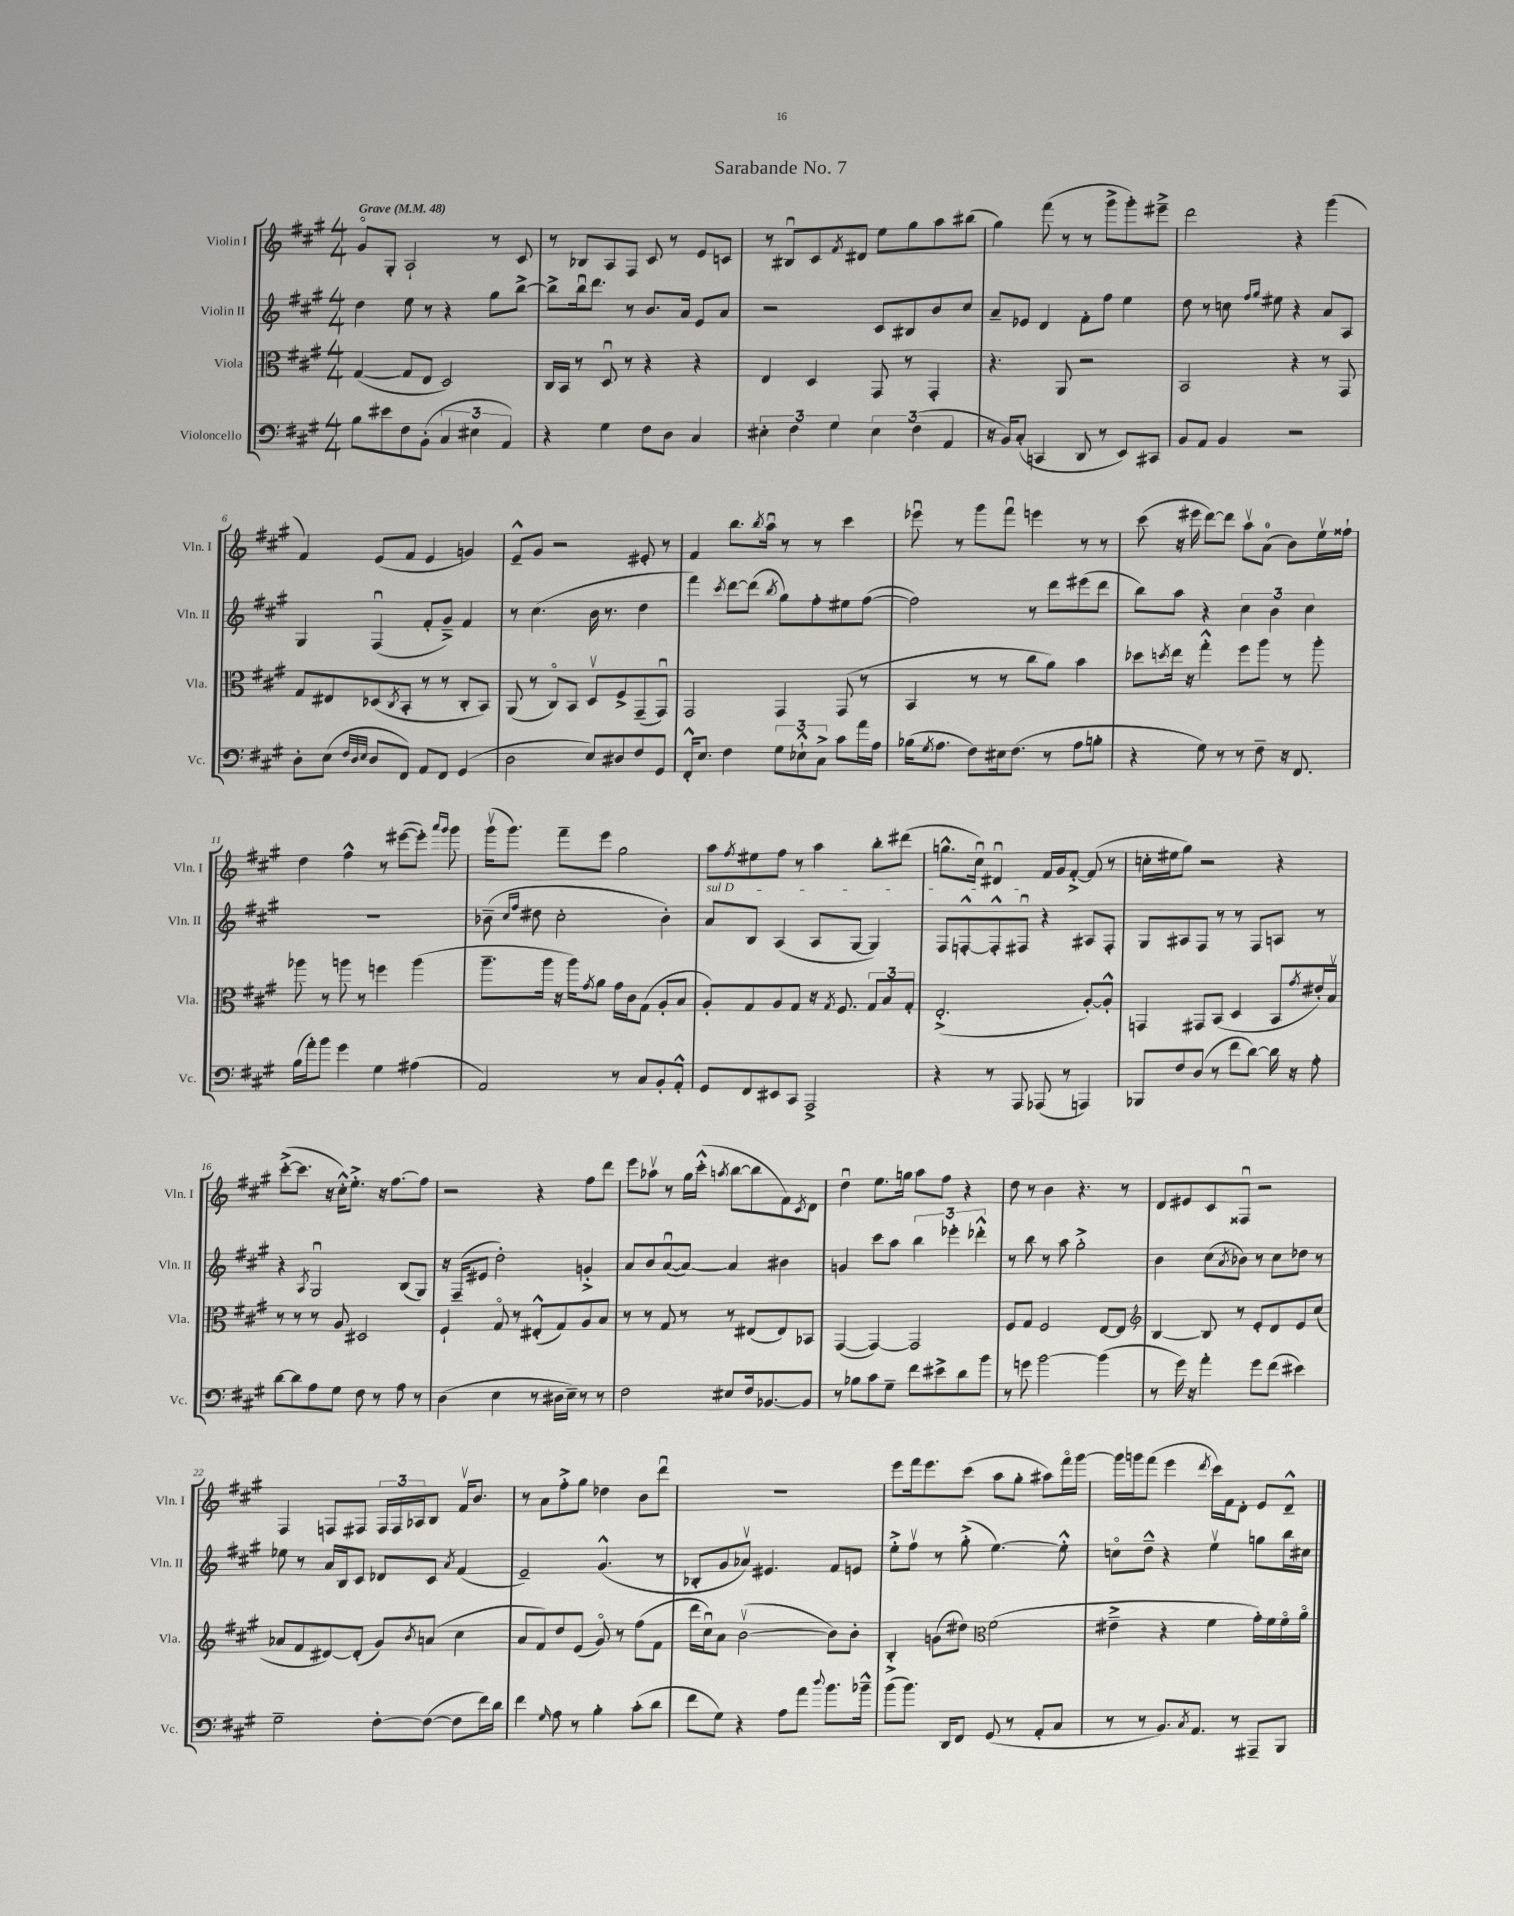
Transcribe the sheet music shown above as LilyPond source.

\header { title = "Sarabande No. 7" }
<<
\new StaffGroup <<
\new Staff = "s0" \with { instrumentName = "Violin I" shortInstrumentName = "Vln. I" } {
    \clef treble \key a \major \numericTimeSignature \time 4/4 \tempo "Grave" 4 = 48
    gis'8\flageolet gis8-. a2-! r8 cis'8 |
    r8 bes8 a8 fis8 cis'8 r8 e'8 c'8 |
    r8 bis8\downbow cis'8 \acciaccatura { fis'8 } dis'8 e''8 gis''8 a''8 bis''8( |
    gis''4) fis'''8( r8 r8 gis'''8-> gis'''8-.) eis'''8---> |
    d'''2 r4 gis'''4( |
    fis'4) e'8( fis'8 e'4 g'4) |
    e'8---^ gis'8 r2 eis'8-. r8 |
    fis'4 b''8. \acciaccatura { b''8 } a''16\downbow r8 r8 cis'''4 |
    ees'''8\downbow r8 gis'''8 fis'''8\downbow e'''4 r8 r8 |
    cis'''8( r16 eis'''16 d'''8~) d'''8 a''8\upbow a'8-0( b'8) e''16\upbow fisis''16-! |
    d''4 fis''4-^ r8 eis'''8~( eis'''8-.) \grace { a'''16 gis'''16 } gis'''8 |
    gis'''16\upbow( gis'''8.) fis'''8-- e'''8 gis''2 |
    a''8 \acciaccatura { fis''8 } eis''8 fis''8 r8 a''4 b''8-. dis'''8( |
    g''8.-^ cis''16\downbow) dis'4\downbow fis'16 gis'16 fis'8~-.-> fis'8( r8 |
    c''16-. eis''16 gis''8) r2 r4 |
    cis'''8~-.->( cis'''8. r16 cis''16-.-^) e''8.-.-> r16 fis''8.~ fis''8 |
    r2 r4 fis''8 d'''8 |
    e'''8 aes''8\upbow r8 gis''16 cis'''16-.-^( \acciaccatura { a''8 } b''8~ b''8 fis'8) \acciaccatura { cis'8 } d'8 |
    d''4\downbow e''8. g''16 a''8 fis''8 r4 |
    d''8 r8 b'4 r4. r8 |
    d'8 eis'8 cis'8 fisis8\downbow r2 |
    fis4 f8 fis8 \tuplet 3/2 { fis16 fis16 aes16 } b8 fis'16\upbow b'8. |
    r8 a'8 fis''8-.-> gis''8 des''4 b'8 d'''8\downbow |
    R1 |
    e'''8 fis'''16 e'''8. cis'''8( a''8 gis''8-. ais''8) fis'''16\flageolet gis'''16~ |
    gis'''16 g'''16 fis'''8( e'''4 \acciaccatura { d'''8 } cis'''16) fis'16 d'8-. e'8 d'8---^ \bar "|." |
}
\new Staff = "s1" \with { instrumentName = "Violin II" shortInstrumentName = "Vln. II" } {
    \clef treble \key a \major \numericTimeSignature \time 4/4
    d''4 e''8 r8 r4 gis''8 b''8~-> |
    b''8-> b''16\downbow d'''8. r8 b'8. a'16 e'8 a'8 |
    r2 cis'8 bis8 b'8 cis''8 |
    a'8-- ees'8 d'4 fis'8-. fis''8 e''4 |
    d''8 r8 c''8 \grace { fis''16 gis''16 } eis''8 r4 a'8 a8 |
    gis4 fis4\downbow( fis'8-. gis'8--->) fis'4 |
    r8 cis''4.( b'16 r8. d''4 |
    fis'''4) \acciaccatura { cis'''8 } d'''8~ d'''8( \acciaccatura { b''8 } gis''8) fis''8-. eis''8 fis''8~( |
    fis''2) r8 d'''8 eis'''8( d'''8 |
    b''8) a''8 r4 \tuplet 3/2 { cis''4 b'4 cis''4 } |
    R1 |
    bes'8--( \grace { cis''16 fis''16 } dis''8 cis''2-. bes'4-.) |
    \once \override TextSpanner.bound-details.left.text = \markup { \italic "sul D" } a'8\startTextSpan b8 a4( a8 gis8~ gis4) |
    fis8 f8~-.-^ f8-.-^ fis8\downbow\stopTextSpan r4 ais8 fis8-. |
    gis8 ais8 fis8 r8 r8 fis8 a8 r8 |
    r4 \acciaccatura { a8 } gis2\downbow b8( gis8) |
    r16 fis16--( eis'8 d''2-.) g'4-.-> |
    a'8 b'8 a'8~\downbow( a'8~) a'4 bis'4 |
    g'4 cis'''8 a''8 \tuplet 3/2 { b''4 ees'''4-. des'''4-.-^ } |
    r8 b''8 r8 a''8 gis''2-.-> |
    b'4 cis''8( \acciaccatura { a'8 } bes'8) r8 cis''8 des''8 r8 |
    ees''8 r8 a'16 b16 cis'8 des'8 cis'8 \acciaccatura { a'8 } fis'4( |
    e'2--) gis'4.-^( r8 |
    bes8-. gis'8 aes'8\upbow) eis'4. fis'8 e'8 |
    e''8-.-> fis''8\upbow r8 gis''8-.->( e''4.~) e''8-.-^ |
    c''8\flageolet d''8---^ r4 e''4\upbow g''8 b''16 cis''16 \bar "|." |
}
\new Staff = "s2" \with { instrumentName = "Viola" shortInstrumentName = "Vla." } {
    \clef alto \key a \major \numericTimeSignature \time 4/4
    gis4~( gis8 e8 d2) |
    cis16 b,16 r8 d8\downbow r8 r4 r4 |
    e4 d4 gis,8 r8 gis,4-. |
    r4. a,8 r2 |
    b,2 r4 r8 gis,8 |
    gis8 eis8 des8( \acciaccatura { cis8 } b,8-. r8 r8 cis8-. b,8) |
    a,8( r8 cis8\flageolet) b,8 d8\upbow fis8-> gis,8--( gis,8\downbow) |
    gis,2 gis,4 gis,8( r8 |
    b,4 r8 r8 cis''8 a'8) b'4 |
    des''8 \acciaccatura { d''8 } e''16 r16 gis''4-.-^ fis''8 a''8 r8 a''8-. |
    aes''8 r8 a''8 r8 f''4 a''4( |
    a''8.-- a''16 r16 a''16) \acciaccatura { gis'8 } a'8 gis'16 cis'16 gis8( a8-. b8 |
    a8-.) gis8 a8 gis8 r16 \acciaccatura { gis8 } fis8. \tuplet 3/2 { gis8 b8 gis8-. } |
    e2.-.->( a8~-.) a8-.-^ |
    g,4 gis,8 b,8( d4 b,8 \acciaccatura { gis'8 } eis'16-.) b16\upbow |
    r8 r8 r8 a8 dis2 |
    fis4-! gis8\flageolet r8 eis8-.-^( gis8) a8 b8 |
    r8 r8 gis8 r8 r8 eis8( eis8) bes,8 |
    gis,4~( gis,4~) gis,2 |
    fis8 gis8 fis2 e8~ e8 |
    \clef treble b4~ b8 r8 e'8-. d'8 e'8 cis''8( |
    aes'8 fis'8 dis'8~) dis'8-.( gis'8) \acciaccatura { b'8 } a'8( cis''4 |
    a'8 fis'8) d''8 e'8( gis'8\flageolet) r8 fis''8( fis'8 |
    d'''16 cis''16\downbow) a'8 b'2~\upbow( b'8) b'8-. |
    b4-.-> g'8( dis''8) \clef alto fis'2( |
    eis'4---> r4 fis'4 gis'16-.) fis'16 fis'16\flageolet a'16\flageolet \bar "|." |
}
\new Staff = "s3" \with { instrumentName = "Violoncello" shortInstrumentName = "Vc." } {
    \clef bass \key a \major \numericTimeSignature \time 4/4
    b8 eis'8 fis8 b,8-.( \tuplet 3/2 { cis4 eis4 a,4) } |
    r4 gis4 fis8 d8 cis4 |
    \tuplet 3/2 { eis4-. fis4 gis4 } \tuplet 3/2 { eis4 fis4( a,4 } |
    r16 b,16) cis8-.( c,4 d,8 r8 e,8) cis,8 |
    b,8 a,8 b,4 r2 |
    d8-. e8( \grace { fis32 d32 e32 } d8 fis,8) a,8 fis,8 gis,4( |
    d2 e8) dis8 fis8 gis,8 |
    fis,16-.-^ e8. fis4 \tuplet 3/2 { gis8 ees8-!-^ cis8-> } cis'8 a'16 a16 |
    bes16( \acciaccatura { gis8 } a8. fis8) eis16 fis8.( r8 a8 b8-. |
    r4 gis8) r8 r8 fis8-- r16 fis,8. |
    b16( a'16-.) b'8 gis'4 gis4 ais4( |
    a,2) r8 cis8 b,8-. a,8-.-^ |
    gis,8 fis,8 eis,8 cis,8 a,,2-> |
    r4 r8 a,,8 aes,,8( r8 a,,4) |
    bes,,8 fis8 d8( r8 fis'8 d'8~) d'16 r16 a8-. |
    d'8~ d'8 a8 gis8 fis8 r8 a8 r8 |
    d4( e4 r8 dis16 e16--) r8 r8 |
    fis2 eis8 fis16 bes,8.~ bes,8 |
    r8 bes8 cis'8 gis8-- fis'8 eis'8-> d'8 b'8 |
    r8 g'8 b'2~ b'4( |
    r8 gis'16) r16 a'4-. gis'8 fis'8( eis'4) |
    gis2-- fis8~-. fis8~( fis8 fis'16) d'16 |
    fis'4 \grace { gis16 } a8 r8 b4-. cis'8-.( d'8 |
    fis'8 gis8) r4 a8 a'8 \appoggiatura { d''8 } b'8. bes'16---^ |
    b'8( b'8.) d,16 fis,8 gis,8( r8 a,8-. cis8 |
    r8 r8 b,8.) \acciaccatura { cis8 } a,8. r8 ais,,8-- b,,8 \bar "|." |
}
>>
>>
